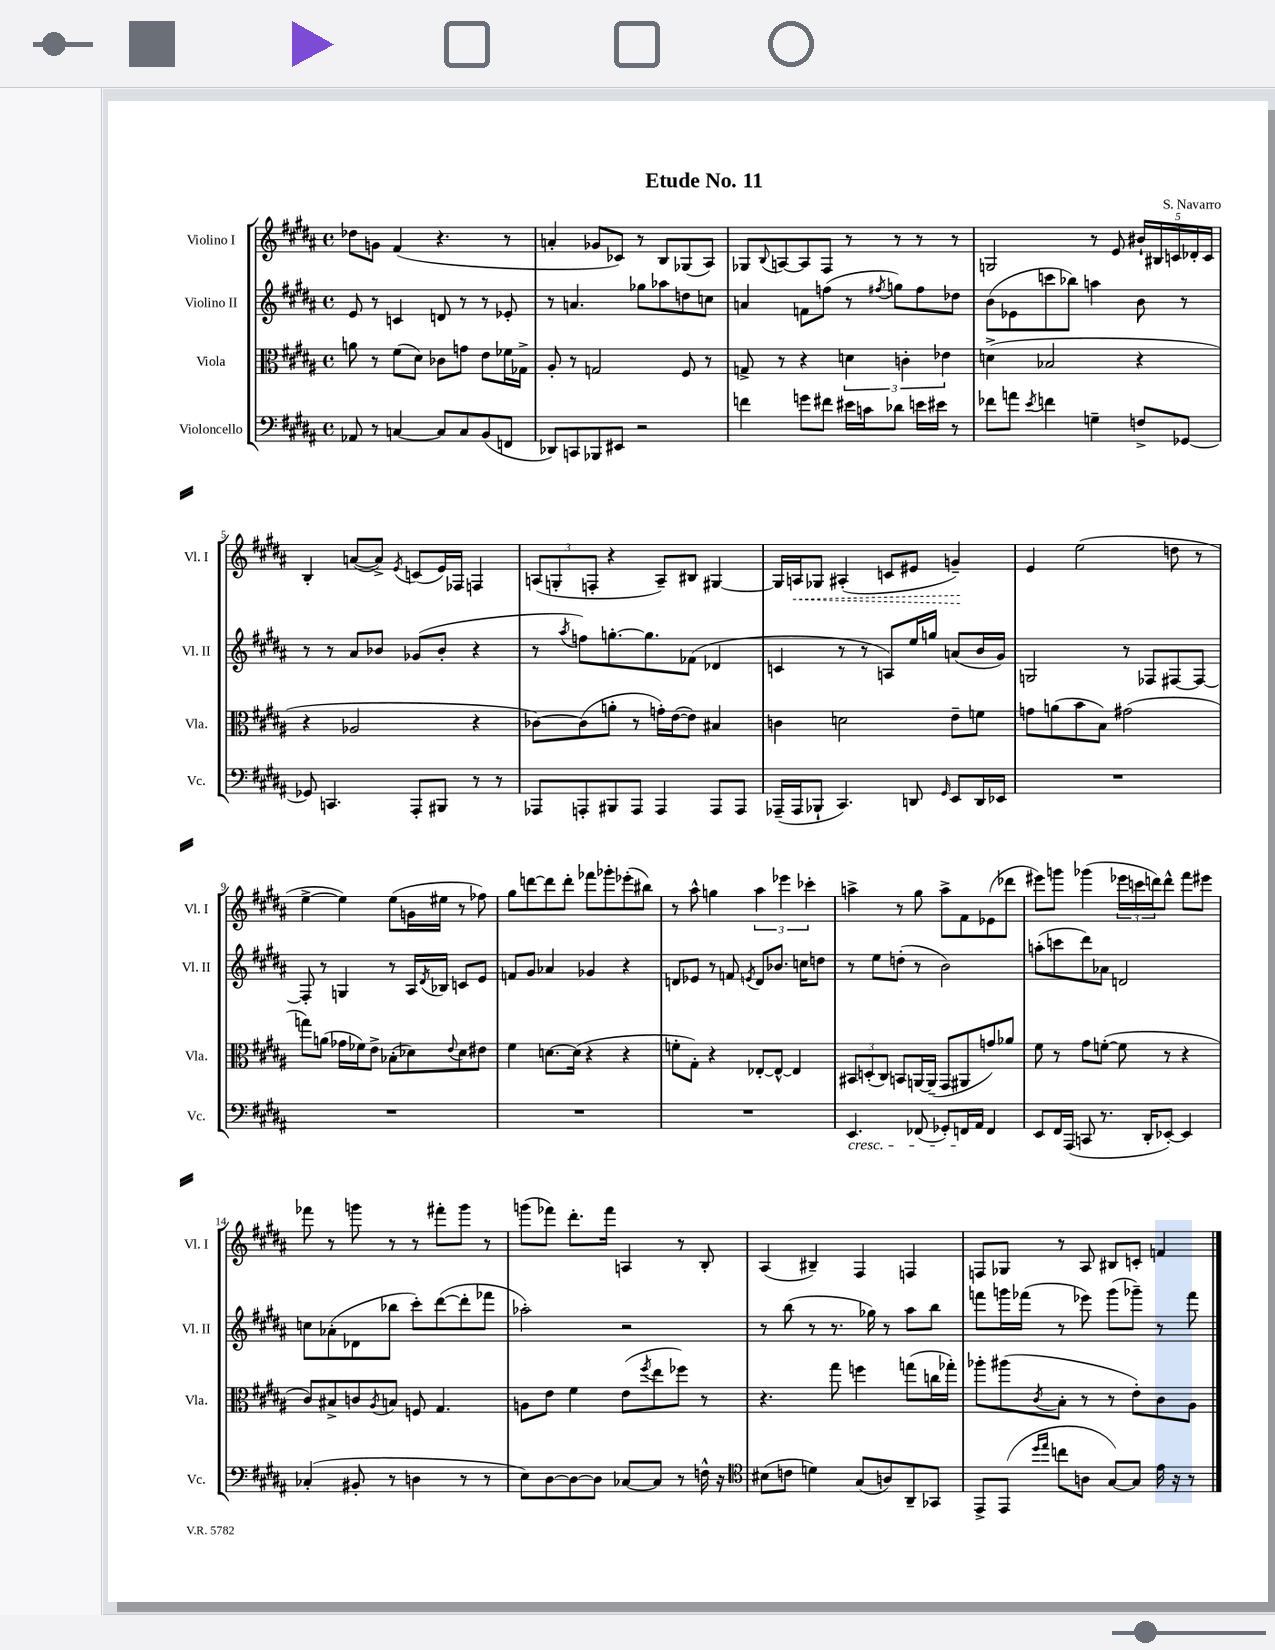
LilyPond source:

\header { title = "Etude No. 11" composer = "S. Navarro" }
<<
\new StaffGroup <<
\new Staff = "s0" \with { instrumentName = "Violino I" shortInstrumentName = "Vl. I" } {
    \clef treble \key b \major \defaultTimeSignature \time 4/4
    des''8 g'8 fis'4( r4. r8 |
    a'4-. ges'8 ces'8) r8 b8 ges8( ais8) |
    ges8 \appoggiatura { b8 } a8~ a8 fis8 r8 r8 r8 r8 |
    g2 r8 e'8 \tuplet 5/4 { bis'16-! bis16 c'16 des'16-. c'16 } |
    b4-. a'8~( a'8->) \acciaccatura { e'8 } c'8( e'16) fes16 f4 |
    \tuplet 3/2 { a8( g8-. f8-. } r4 a8--) bis8 gis4~ |
    gis16 \once \override Hairpin.style = #'dashed-line a16\< ges8 ais4-.( c'8 eis'8 g'4--\!) |
    e'4 e''2( d''8 r8 |
    e''4~-> e''4) e''8( g'16 eis''16 r8 fes''8) |
    gis''8 d'''8~ d'''8 d'''8-. fes'''8 ges'''8-. ees'''8-.( bis''8) |
    r8 ais''8-^ g''4 \tuplet 3/2 { ais''4 ees'''4 ces'''4-. } |
    a''4-> r8 gis''8 a''8-> fis'8 ees'8( des'''8 |
    eis'''8) g'''8 ges'''4( \tuplet 3/2 { ees'''16 c'''16 d'''16) } d'''8-^ fis'''8 eis'''8 |
    fes'''8 r8 g'''8 r8 r8 fis'''8-. g'''8 r8 |
    g'''8( fes'''8) dis'''8.-. fes'''16 a4 r8 b8-. |
    ais4( bis4--) fis4 f4 |
    f8 ges8 r8 ais8 bis8 c'8-. f'4 \bar "|." |
}
\new Staff = "s1" \with { instrumentName = "Violino II" shortInstrumentName = "Vl. II" } {
    \clef treble \key b \major \defaultTimeSignature \time 4/4
    e'8 r8 c'4 d'8 r8 r8 ees'8-. |
    r8 a'4. ges''8 aes''8 d''8 c''8 |
    a'4 f'8 f''8( r8 \acciaccatura { fis''8 } g''8) fis''8 des''8 |
    b'8( ees'8 c'''8 bes''8) a''4 b'8 r8 |
    r8 r8 ais'8 bes'8 ges'8( bes'8-. r4 |
    r8 \acciaccatura { ais''8 } f''8) g''8.~-. g''8. fes'8( des'4 |
    c'4 r8 r8 a8) e''16 g''16 a'8( b'16 gis'16) |
    g2 r8 fes8 fis8~ fis8~ |
    fis8-. r8 g4 r8 ais16 \acciaccatura { dis'8 } bes16 c'8 e'8 |
    f'8 gis'8 aes'4 ges'4 r4 |
    d'8 ees'8 r8 f'8 \acciaccatura { e'8 } d'8 bes'8. c''16 d''8 |
    r8 e''8 d''8-.( r8 b'2) |
    a''8-.( c'''8 dis'''8) aes'8 d'2 |
    c''8 aes'8-.( des'8 bes''8 cis'''8-.) dis'''8~( dis'''8-. fes'''8 |
    aes''2-.) r2 |
    r8 b''8( r8 r8. ges''16) r8 ais''8 b''8 |
    f'''8 g'''16 fes'''16( r8 ees'''8) g'''8( ges'''8--) r8 fes'''8 \bar "|." |
}
\new Staff = "s2" \with { instrumentName = "Viola" shortInstrumentName = "Vla." } {
    \clef alto \key b \major \defaultTimeSignature \time 4/4
    a'8 r8 fis'8( dis'8) ces'8 g'8 e'8 fes'16 ges16-> |
    ais8-. r8 g2 fis8 r8 |
    g8-> r8 r4 \tuplet 3/2 { d'4 c'4-. ees'4 } |
    d'4->( bes2 r4 |
    r4 aes2 r4 |
    ces'8~) ces'8( a'8-. r8 g'16-.) e'16~( e'8) bis4 |
    c'4 d'2 e'8-- f'8 |
    g'8 a'8( b'8 b8) gis'2( |
    g''8) a'8( ges'16 fes'16) e'8-> bes8-.( des'8) \appoggiatura { e'8 } des'8 eis'8 |
    fis'4 d'8.~ d'16( r4 r4 |
    f'8-. gis8-.) r4 ees8~-. ees8~-^ ees4 |
    \tuplet 3/2 { bis,8 d8-.( cis8) } b,8 a,16~ a,16--( gis,8 ais,8 g'8) aes'8 |
    fis'8 r8 gis'8 f'8~-.( f'8 r8 r4 |
    cis'8) bis8-> c'8 \acciaccatura { ais8 } b8 f8 gis4. |
    a8 e'8 fis'4 e'8( \acciaccatura { fis''8 } e''8 fes''8) r8 |
    r4. gis''8 f''4 g''8( c''16 ges''16-.) |
    aes''8-. ais''8( \acciaccatura { cis'8 } b8-. r8 r8 e'8-.) cis'8 ais8 \bar "|." |
}
\new Staff = "s3" \with { instrumentName = "Violoncello" shortInstrumentName = "Vc." } {
    \clef bass \key b \major \defaultTimeSignature \time 4/4
    aes,8 r8 c4~ c8 c8 b,8( f,8 |
    des,8) c,8 bes,,8 eis,8 r2 |
    f'4 g'8 fis'8 eis'16 c'16 des'8 e'16 eis'16 r8 |
    fes'8 a'8 \acciaccatura { e'8 } f'4 g4-- f8-> ges,8~ |
    ges,8 c,4. ais,,8-. bis,,8 r8 r8 |
    aes,,8 a,,8-. bis,,8 a,,8 a,,4 a,,8 a,,8 |
    aes,,16--( aes,,16 bes,,8-! cis,4.) d,8 \grace { gis,16 } e,8 d,16 ees,16 |
    R1 |
    R1 |
    R1 |
    R1 |
    e,4.\cresc fes,8( ges,8-.) f,16\! ais,16 f,4 |
    e,8 fis,16 ais,,16( c,8 r8. dis,16-. ees,8~-.) ees,4 |
    ces4-.( bis,8-. r8 d4 r8 r8 |
    e8) dis8~ dis8~ dis8 ces8~ ces8 r8 f16-^ r16 |
    \clef tenor bis8( c'8 d'4) gis8( a8) ais,8-- ges,8 |
    e,8-> e,8( \grace { dis''16 e''16 } c''8 a8 gis8~) gis8 e'16 r16 r8 \bar "|." |
}
>>
>>
